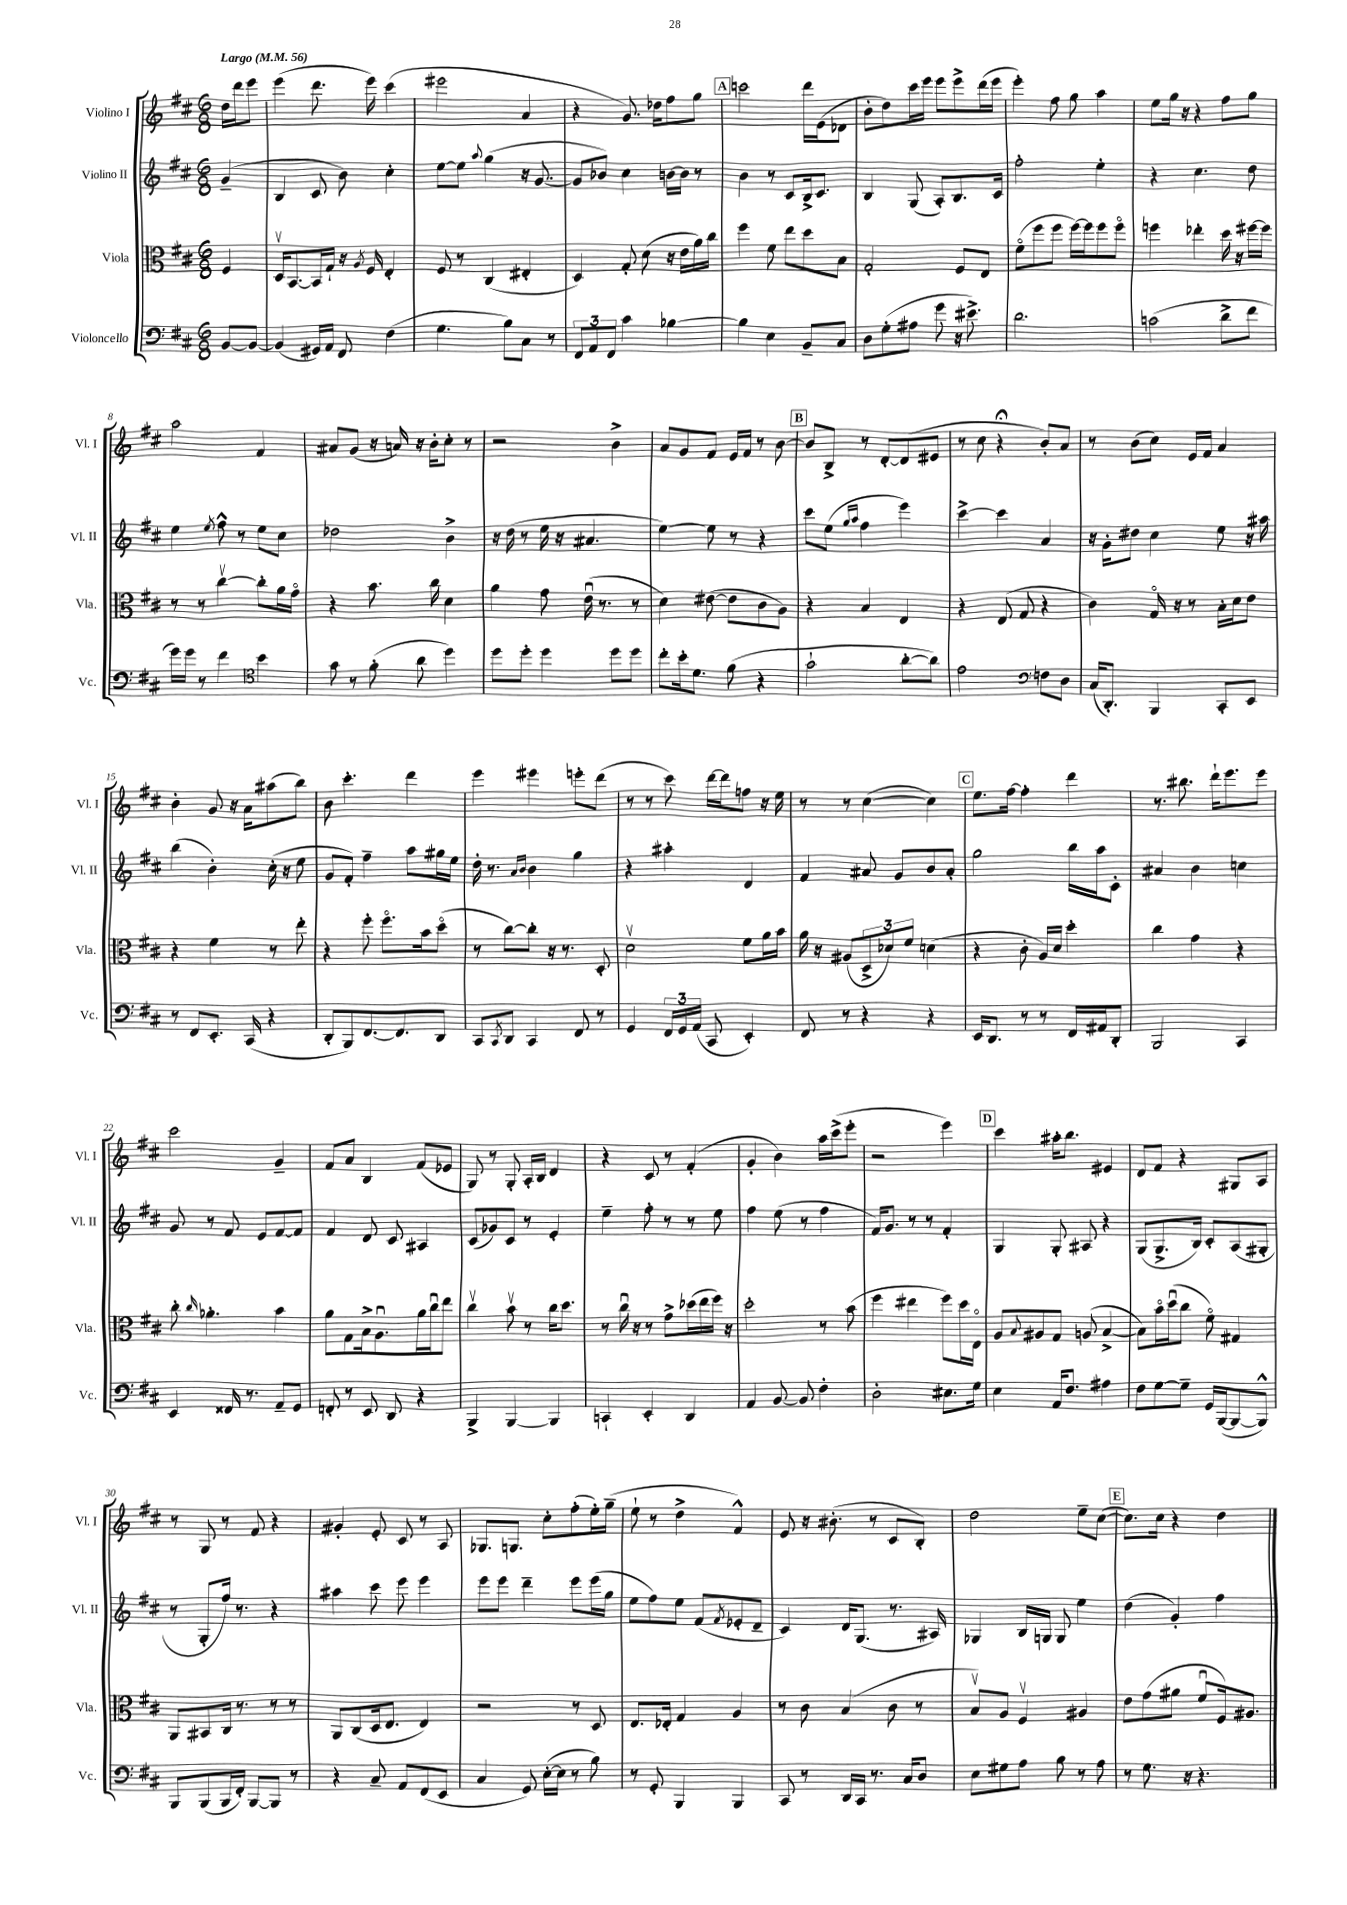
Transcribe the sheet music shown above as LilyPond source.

<<
\new StaffGroup <<
\new Staff = "s0" \with { instrumentName = "Violino I" shortInstrumentName = "Vl. I" } {
    \clef treble \key d \major \numericTimeSignature \time 6/8 \partial 4 \tempo "Largo" 4 = 56
    d''16 d'''16 e'''8 |
    e'''4( d'''8. e'''16) cis'''4( |
    eis'''2 a'4 |
    r4 g'8.) des''16 fis''8 g''8 |
    \mark \markup { \box "A" } c'''2 d'''16 e'16( des'8 |
    b'8-. d''8) cis'''16 e'''16 e'''8 e'''8-> d'''16( e'''16 |
    e'''4-.) fis''8 g''8 a''4 |
    e''8 g''16 r16 r4 fis''8 g''8 |
    a''2 fis'4 |
    ais'8 g'8( r16 a'16) r16 b'16-. cis''8-. r8 |
    r2 b'4-> |
    a'8 g'8 fis'8 e'16 fis'16 r8 b'8~ |
    \mark \markup { \box "B" } b'8 b8-> r8 d'8~-. d'8( eis'8 |
    r8 cis''8 r4\fermata b'8-.) a'8 |
    r8 b'8( cis''8) e'16 fis'16 a'4 |
    b'4-. g'8 r16 a'16 ais''8( b''8) |
    b'8 cis'''4.-. d'''4 |
    e'''4 eis'''4 e'''8-. d'''8( |
    r8 r8 cis'''8) d'''16~ d'''16 f''8 r16 e''16 |
    r8 r8 cis''4~( cis''4) |
    \mark \markup { \box "C" } e''8. fis''16~ fis''4-. d'''4 |
    r8. bis''8. d'''16-! e'''8. e'''8 |
    cis'''2 g'4-- |
    fis'8 a'8 b4 fis'8( ees'8 |
    g8) r8 g8-. a16-. b16 d'4 |
    r4 cis'8 r8 fis'4-.( |
    g'4-. b'4) a''16 cis'''16->( e'''8-. |
    r2 e'''4) |
    \mark \markup { \box "D" } cis'''4 ais''16-. b''8. eis'4 |
    d'8 fis'8 r4 gis8 a8 |
    r8 g8 r8 fis'8 r4 |
    gis'4-. e'8-. cis'8 r8 a8 |
    ges8. g8. cis''8-. fis''8-.( e''16-.) g''16--( |
    e''8-! r8 d''4-> fis'4-^) |
    e'8 r16 bis'8.-.( r8 cis'8 b8-.) |
    d''2 e''8-- cis''8~( |
    \mark \markup { \box "E" } cis''8.) cis''16 r4 d''4 \bar "|." |
}
\new Staff = "s1" \with { instrumentName = "Violino II" shortInstrumentName = "Vl. II" } {
    \clef treble \key d \major \numericTimeSignature \time 6/8 \partial 4
    g'4--( |
    b4 cis'8 b'8) cis''4-. |
    e''8~ e''8 \appoggiatura { a''8 } g''4( r16 g'8.~ |
    g'8 bes'8) cis''4 b'16~ b'16 r8 |
    \mark \markup { \box "A" } b'4 r8 cis'8 b16-> cis'8. |
    b4 g8( a8-.) b8. cis'16 |
    fis''2-. e''4-. |
    r4 cis''4. d''8 |
    e''4 \acciaccatura { e''8 } fis''8-^ r8 e''8 cis''8 |
    des''2 b'4-> |
    r16 d''16( r8 e''16 r16 ais'4. |
    e''4~) e''8 r8 r4 |
    \mark \markup { \box "B" } cis'''8 e''8( \grace { g''16 a''16 } fis''4 e'''4) |
    cis'''4~-> cis'''4 a'4 |
    r16 g'16-. dis''8 cis''4 e''8 r16 ais''16 |
    b''4( b'4-.) cis''16-.( r16 e''8 |
    g'8 fis'8-.) fis''4-- a''8 gis''16 e''16 |
    d''16-. r8. \grace { a'16 b'16 } b'4 g''4 |
    r4 ais''4-. d'4 |
    fis'4 ais'8 g'8 b'8 ais'8-. |
    \mark \markup { \box "C" } g''2 b''16 a''16 cis'8-. |
    ais'4 b'4 c''4 |
    g'8 r8 fis'8 e'8 fis'8~ fis'8 |
    fis'4 d'8 cis'8 ais4 |
    cis'8( ges'8) cis'8 r8 e'4-. |
    e''4-- fis''8-. r8 r8 e''8 |
    fis''4 e''8( r8 fis''4 |
    fis'16) g'8. r8 r8 fis'4-. |
    \mark \markup { \box "D" } g4 g8-. ais8 r4 |
    g8( g8.-> b16) cis'8-. a8( gis8-. |
    r8 g8-. fis''16) r8. r4 |
    ais''4 cis'''8 e'''8 e'''4 |
    e'''8 e'''8 d'''4-- e'''8 e'''16( g''16 |
    e''8 fis''8) e''8 fis'8( \acciaccatura { fis'8 } ees'8-. d'8-- |
    cis'4) d'16 g8.( r8. ais16) |
    ges4 b16 g16 g8 e''4 |
    \mark \markup { \box "E" } d''4( g'4-.) fis''4 \bar "|." |
}
\new Staff = "s2" \with { instrumentName = "Viola" shortInstrumentName = "Vla." } {
    \clef alto \key d \major \numericTimeSignature \time 6/8 \partial 4
    fis4 |
    d16\upbow b,8.~ b,16 g16-! r16 \acciaccatura { a8 } fis16 e4-. |
    fis8 r8 cis4( eis4-. |
    d4) g8-. d'8( r16 e'16 a'16) cis''16 |
    \mark \markup { \box "A" } fis''4 fis'8 e''8 d''8 b8 |
    g2-. fis8 e8 |
    fis'8\flageolet( fis''8 fis''8 fis''16~) fis''16 fis''8 fis''8\flageolet |
    f''4 ees''4-. d''16 r16 fis''16~ fis''16 |
    r8 r8 cis''4~\upbow cis''8-. a'16 g'16\flageolet |
    r4 b'8. cis''16 d'4 |
    a'4 g'8 e'16\downbow( r8. r8 |
    d'4) eis'8~( eis'8 cis'8 a8) |
    \mark \markup { \box "B" } r4 b4 e4 |
    r4 e8( g8 r4 |
    cis'4) g16\flageolet r16 r8 b16-. d'16 e'8 |
    r4 fis'4 r8 e''8-. |
    r4 fis''8-. fis''8.\flageolet b'16 d''8\flageolet( |
    r8 cis''8~) cis''8-. r16 r8. d8-. |
    d'2\upbow fis'8 a'16 b'16 |
    a'16 r16 ais8( \tuplet 3/2 { d8-> des'8) fis'8 } d'4( |
    \mark \markup { \box "C" } r4 cis'8-. a16) d'16 d''4-. |
    cis''4 g'4 r4 |
    cis''8-. \grace { cis''16 } aes'4.-. b'4 |
    a'8 g8 b16-> a8.\downbow a'16 cis''16\downbow e''8 |
    cis''4\upbow b'8\upbow r8 cis''16 d''8. |
    r8 cis''16\downbow r16 r8 g'8-> des''16( e''16 fis''16) r16 |
    d''2-. r8 b'8( |
    fis''4 eis''4 fis''8) d''16 e16\flageolet |
    \mark \markup { \box "D" } a8 \appoggiatura { b8 } ais8 g8 a8( b4~-> |
    b8) b'16\flageolet d''16\downbow( cis''8 fis'8\flageolet) gis4 |
    a,8 bis,8 cis16 r8. r8 r8 |
    a,8 cis8( d16 e8. e4) |
    r2 r8 d8 |
    e8. ees16-. g4 a4 |
    r8 cis'8 b4( cis'8 r8 |
    b8\upbow) a8 fis4\upbow ais4 |
    \mark \markup { \box "E" } e'8 g'8( ais'8 fis'8\downbow fis16) ais8. \bar "|." |
}
\new Staff = "s3" \with { instrumentName = "Violoncello" shortInstrumentName = "Vc." } {
    \clef bass \key d \major \numericTimeSignature \time 6/8 \partial 4
    b,8~ b,8~ |
    b,4( gis,16) a,16 fis,8 fis4( |
    g4. b8) cis8 r8 |
    \tuplet 3/2 { fis,8 a,8 fis,8 } cis'4 bes4~ |
    \mark \markup { \box "A" } bes4 e4 b,8-- cis8 |
    d8 g8-.( ais8 g'8 r16 eis'8.->) |
    d'2. |
    c'2( d'8-> fis'8 |
    g'16) g'16 r8 fis'4 \clef tenor b'4 |
    g'8 r8 fis'8-.( a'8 d''4) |
    d''8 d''8-. d''4 d''8 d''8 |
    cis''8-. b'16-. d'8. fis'8( r4 |
    \mark \markup { \box "B" } g'2-! a'8~-. a'8) |
    e'2 \clef bass f8 d8 |
    cis16( d,8.-.) b,,4 cis,8-. e,8 |
    r8 fis,8 e,8.-. cis,16( r4 |
    d,8-. b,,8) fis,8.~ fis,8. d,8 |
    cis,8 \acciaccatura { cis,8 } d,8 cis,4 fis,8 r8 |
    g,4 \tuplet 3/2 { fis,16 g,16 a,16( } cis,8 e,4-.) |
    fis,8 r8 r4 r4 |
    \mark \markup { \box "C" } e,16 d,8. r8 r8 fis,16 ais,16 d,8-. |
    b,,2 cis,4 |
    e,4 fisis,16 r8. a,8-- g,8 |
    f,8-. r8 e,8 d,8 r4 |
    b,,4-> b,,4~ b,,4 |
    c,4-! e,4-. d,4 |
    a,4 b,8~ b,8 fis4-. |
    d2-. eis8. g16 |
    \mark \markup { \box "D" } e4 a,16 fis8. ais4 |
    fis8 g8~ g8-- g,16 b,,16~( b,,8~ b,,8-^) |
    b,,8 b,,8( b,,16 fis,16-.) b,,8~ b,,8 r8 |
    r4 cis8-- a,8 fis,8( e,8 |
    cis4 g,8) e16~-.( e16 r8 b8) |
    r8 g,8-. b,,4 b,,4 |
    cis,8 r8 d,16 cis,16 r8. cis16 d8 |
    e8 gis8 a8 b8 r8 a8 |
    \mark \markup { \box "E" } r8 g8. r16 r4. \bar "|." |
}
>>
>>
